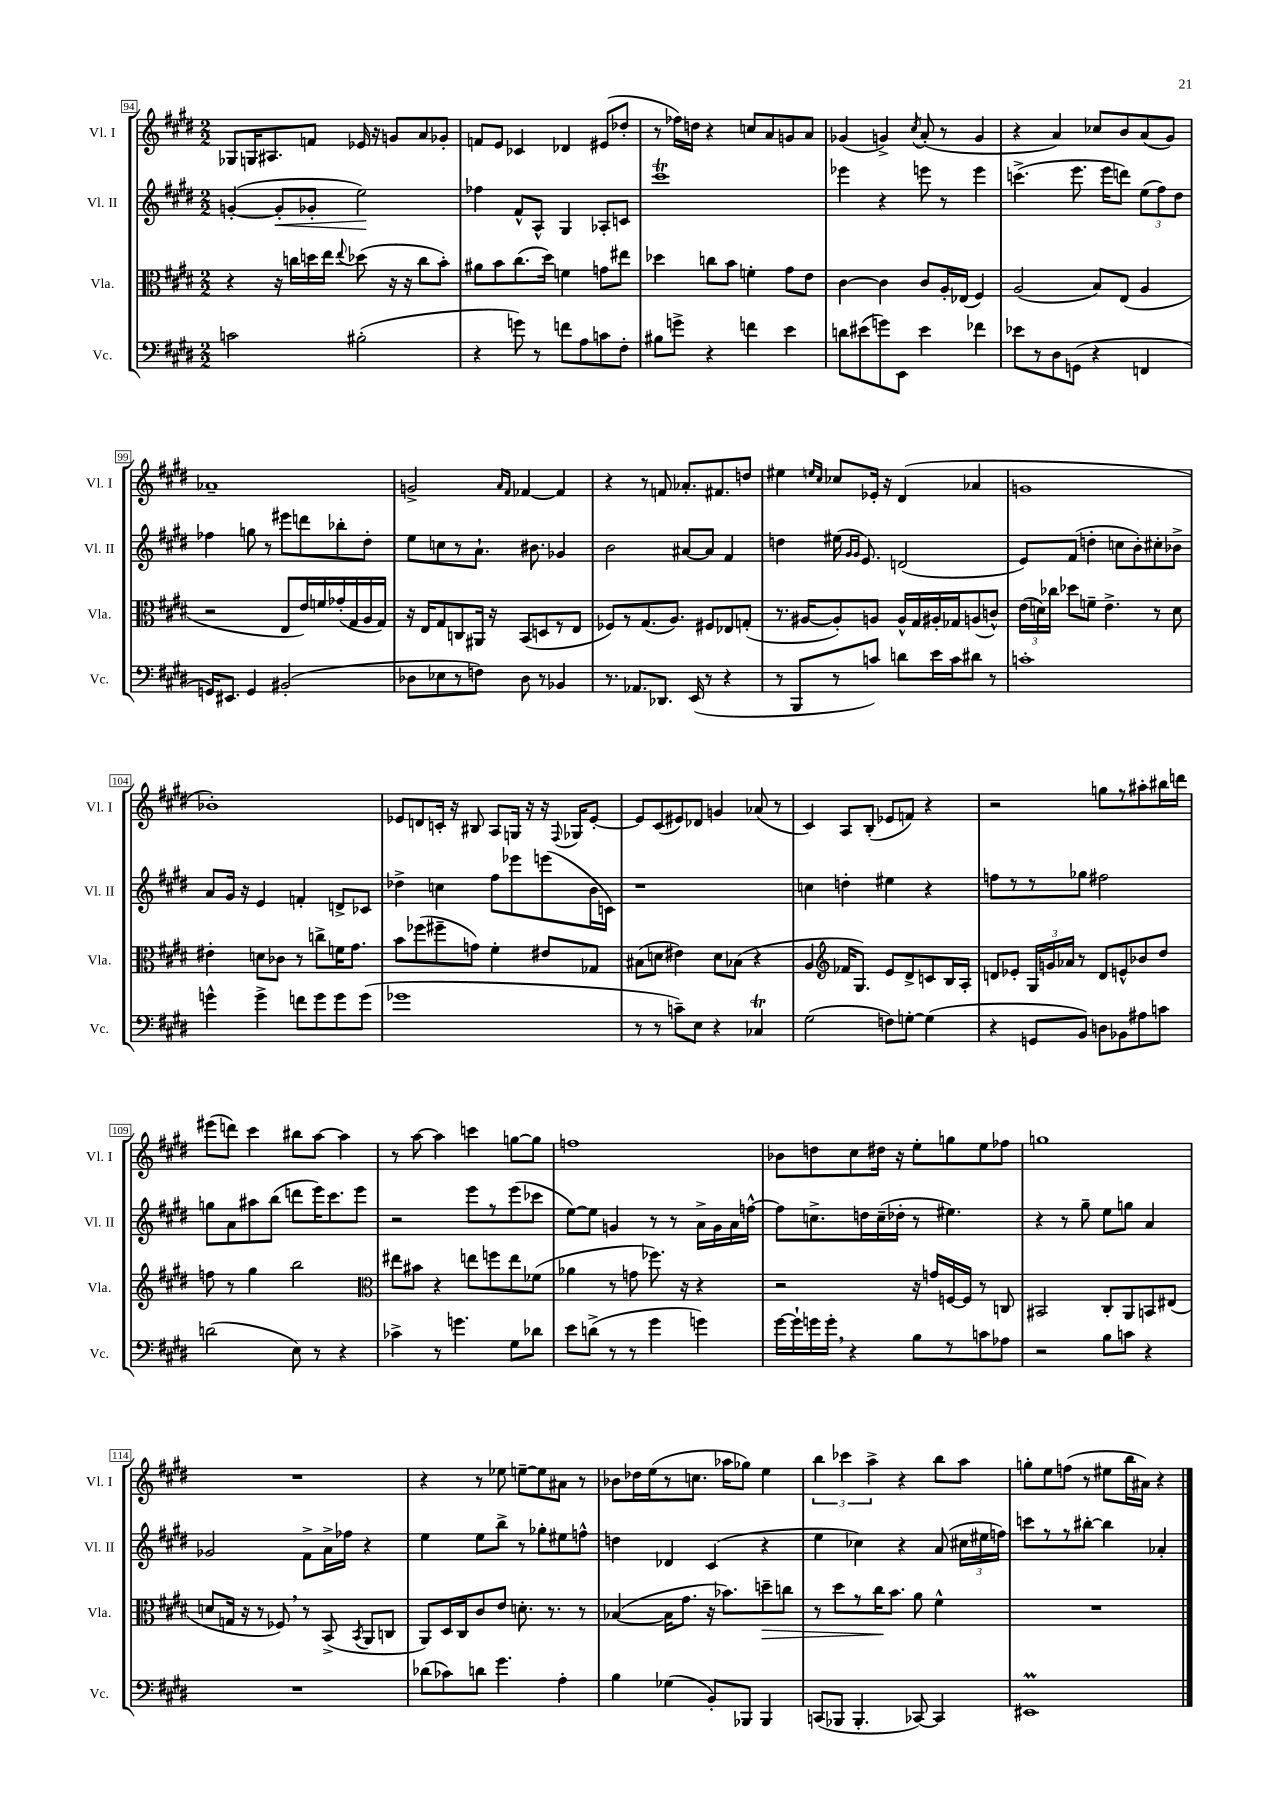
<<
\new StaffGroup <<
\new Staff = "s0" \with { instrumentName = "Vl. I" shortInstrumentName = "Vl. I" } {
    \clef treble \key e \major \numericTimeSignature \time 2/2
    \autoBeamOff ges8[ g16 ais8. f'8] ees'16 r16 g'8[ a'8 ges'8]-. |
    f'8[ e'8] ces'4 des'4 eis'8[( des''8]-. |
    r8 fes''16[) d''16] r4 c''8[ a'8 g'8 a'8] |
    ges'4( g'4->) \acciaccatura { cis''8 } a'8-.( r8 g'4 |
    r4 a'4) ces''8[ b'8 a'8( gis'8]) |
    aes'1-- |
    g'2-> \grace { a'16[ fis'16] } fes'4~ fes'4 |
    r4 r8 f'8 aes'8.[-. fis'8. d''8] |
    eis''4 \grace { e''16[ cis''16] } ces''8[ ees'16]-. r16 dis'4( aes'4 |
    g'1 |
    bes'1-.) |
    ees'8[ d'8 c'16]-. r16 bis8 a8[ g16] r16 r16 \appoggiatura { fis8 } ges16[ ees'8]~-. |
    ees'8[ cis'8( eis'8) des'8] g'4 aes'8( r8 |
    cis'4) a8[ b8]-.( ees'8[ f'8]) r4 |
    r2 g''8[ r8 ais''8-. bis''16 d'''16] |
    eis'''8[( d'''8]) cis'''4 bis''8[ a''8]~ a''4 |
    r8 a''8~ a''4 c'''4 g''8[~ g''8] |
    f''1 |
    bes'8[ d''8 cis''8 dis''16] r16 e''8[-. g''8 e''8 fes''8] |
    g''1 |
    R1 |
    r4 r8 ees''8 e''8[~-- e''8 ais'8] r8 |
    bes'8[ des''16 e''16( r8 c''8.] aes''16[ ges''8]) e''4 |
    \tuplet 3/2 { b''4 ces'''4 a''4-> } r4 b''8[ a''8] |
    g''8[-. e''8 f''8]( r8 eis''8[ b''16 ais'16]) r4 \bar "|." |
}
\new Staff = "s1" \with { instrumentName = "Vl. II" shortInstrumentName = "Vl. II" } {
    \clef treble \key e \major \numericTimeSignature \time 2/2
    \autoBeamOff g'4~-.( g'8[-.\< ges'8]-. e''2\!) |
    fes''4 fis'8[-^ a8]-^ gis4 aes8[-. c'8] |
    cis'''1\trill |
    ees'''4 r4 e'''8 r8 e'''4 |
    c'''4.->( e'''8. e'''16[ d'''8]) \tuplet 3/2 { e''8[( fis''8) dis''8] } |
    fes''4 g''8 r8 eis'''8[ d'''8 bes''8-. dis''8]-. |
    e''8[ c''8 r8 a'8.]-! bis'8. ges'4 |
    b'2 ais'8[~ ais'8] fis'4 |
    d''4 eis''16( \grace { gis'16[ gis'16] } e'8.) d'2( |
    e'8[) fis'8]( d''4-. c''8[ b'8-.) cis''8-. bes'8]-> |
    a'8[ gis'16] r16 e'4 f'4-. d'8[-> ces'8] |
    des''4-> c''4 fis''8[ ees'''8 e'''8( b'16 c'16]) |
    r1 |
    c''4 d''4-. eis''4 r4 |
    f''8[ r8 r8 ges''8] fis''2 |
    g''8[ a'8 ais''8 b''8]( d'''8[ e'''16) cis'''8. e'''8] |
    r2 e'''8[ r8 e'''8( ces'''8] |
    e''8[~) e''8] g'4 r8 r8 a'16[-> g'16 a'16 f''16]~-^ |
    f''8[ c''8.-> d''16 c''16--( des''16]-. r8 eis''4.) |
    r4 r8 gis''8-- e''8[ g''8] a'4 |
    ges'2 fis'8[-> a'16-> fes''16] r4 |
    e''4 e''8[ b''8]-> r8 ges''8[-. eis''8 f''8]-^ |
    d''4 des'4 cis'4( r4 |
    e''4 ces''4) r4 a'8( \tuplet 3/2 { cis''16[ eis''16 f''16]) } |
    c'''8[ r8 r8 bis''8]~-. bis''4 aes'4-. \bar "|." |
}
\new Staff = "s2" \with { instrumentName = "Vla." shortInstrumentName = "Vla." } {
    \clef alto \key e \major \numericTimeSignature \time 2/2
    \autoBeamOff r4 r16 c''16[ d''16 e''16] \appoggiatura { e''8 } des''8( r16 r16 c''8[ b'8]-.) |
    ais'8[ b'8 cis''8.( dis''16]) f'4 g'8[ eis''8] |
    des''4 c''8[ b'8] f'4-. gis'8[ e'8] |
    cis'4~ cis'4 cis'8[ a16-. ees16]( fis4) |
    a2( b8[) e8]( a4 |
    r2 e8[ e'16) f'16 ges'16-.( gis16 a16 gis16]) |
    r16 e16[ gis8 c8 ais,16] r16 b,8[( d8 r8 e8] |
    fes8[) r8 gis8.( a8.]) fis8[ ees8 g8]-.( |
    r8. ais16[~ ais8-.) a8] a16[-^ gis16 ais16-. ges16 a8( c'8]-^) |
    \tuplet 3/2 { e'16[( d'16) ces''16] } des''8[ f'8]-- e'4.-> r8 d'8 |
    eis'4-. d'8[ ces'8] r8 c''8[-> f'16 gis'8.] |
    b'8[ fes''8( fis''8-- g'8]) fis'4-. eis'8[ ges8] |
    bis8[( d'8] eis'4) d'8[ bes8]( r4 |
    a4 \clef treble fes'16[ gis8.]) e'8[ dis'8-> c'8 b16 a16]-. |
    d'8[ ees'8]-. \tuplet 3/2 { gis16[ g'16 aes'16] } r8 d'8[ e'8-^ bes'8 dis''8] |
    f''8 r8 gis''4 b''2 |
    \clef alto eis''8[ bis'8] r4 e''8[ f''8 e''8 fes'8]( |
    aes'4 r8 g'8 fes''8.) r16 r4 |
    r2 r16 g'16[ f16~ f16] r8 c8 |
    bis,2 cis8[-. a,8 b,8 eis8]( |
    d'8[ g16] r16 r8 fes8) \breathe r8 b,8->( \acciaccatura { b,8 } a,8[ c8] |
    a,8[) dis16 cis16 cis'8 e'8] d'8.-. r8. r8 |
    bes4~( bes16[ gis'8.] r16 bes'8.[) d''8--\> c''8] |
    r8 dis''8[ r8 cis''16\! b'8.] a'8 fis'4-^ |
    R1 \bar "|." |
}
\new Staff = "s3" \with { instrumentName = "Vc." shortInstrumentName = "Vc." } {
    \clef bass \key e \major \numericTimeSignature \time 2/2
    \autoBeamOff c'2 bis2-.( |
    r4 g'8) r8 f'8[ a8 c'8 fis8]-. |
    bis8[ g'8]-> r4 f'4 e'4 |
    d'8[ eis'8( g'8) e,8] eis'4 fes'4 |
    ees'8[ r8 dis8 g,8]( r4 f,4 |
    g,16[) eis,8.] g,4 bis,2-.( |
    des8[ ees8 r8 f8]) des8 r8 bes,4 |
    r8. aes,8.[ des,8.] e,16( r8 r4 |
    r8 b,,8[ r8 c'8]) d'8[ e'16 c'16 dis'8] r8 |
    c'1-. |
    g'4-^ g'4-> f'8[ g'8 g'8 g'8]( |
    ges'1 |
    r8 r8 c'8[--) e8] r4 ces4\trill |
    gis2( f8[) g8]~-. g4( |
    r4 g,8[ b,8]) d8[ bes,8 ais8 c'8] |
    d'2( e8) r8 r4 |
    ces'4-> r8 g'4. gis8[ des'8] |
    e'8[ d'8]->( r8 r8 gis'4 g'4) |
    gis'16[~ gis'16-! g'16 g'16]-. \breathe r4 b8[ r8 c'8 aes8] |
    r2 b8[ c'8] r4 |
    R1 |
    des'8[( ces'8) d'8] gis'4. a4-. |
    b4 ges4( b,8[-.) bes,,8] bes,,4 |
    c,8[( bes,,8] bes,,4.-. ces,8~) ces,4 |
    eis,1\prall \bar "|." |
}
>>
>>
\layout { \context { \Score currentBarNumber = #94 \override BarNumber.stencil = #(make-stencil-boxer 0.1 0.3 ly:text-interface::print) } }
